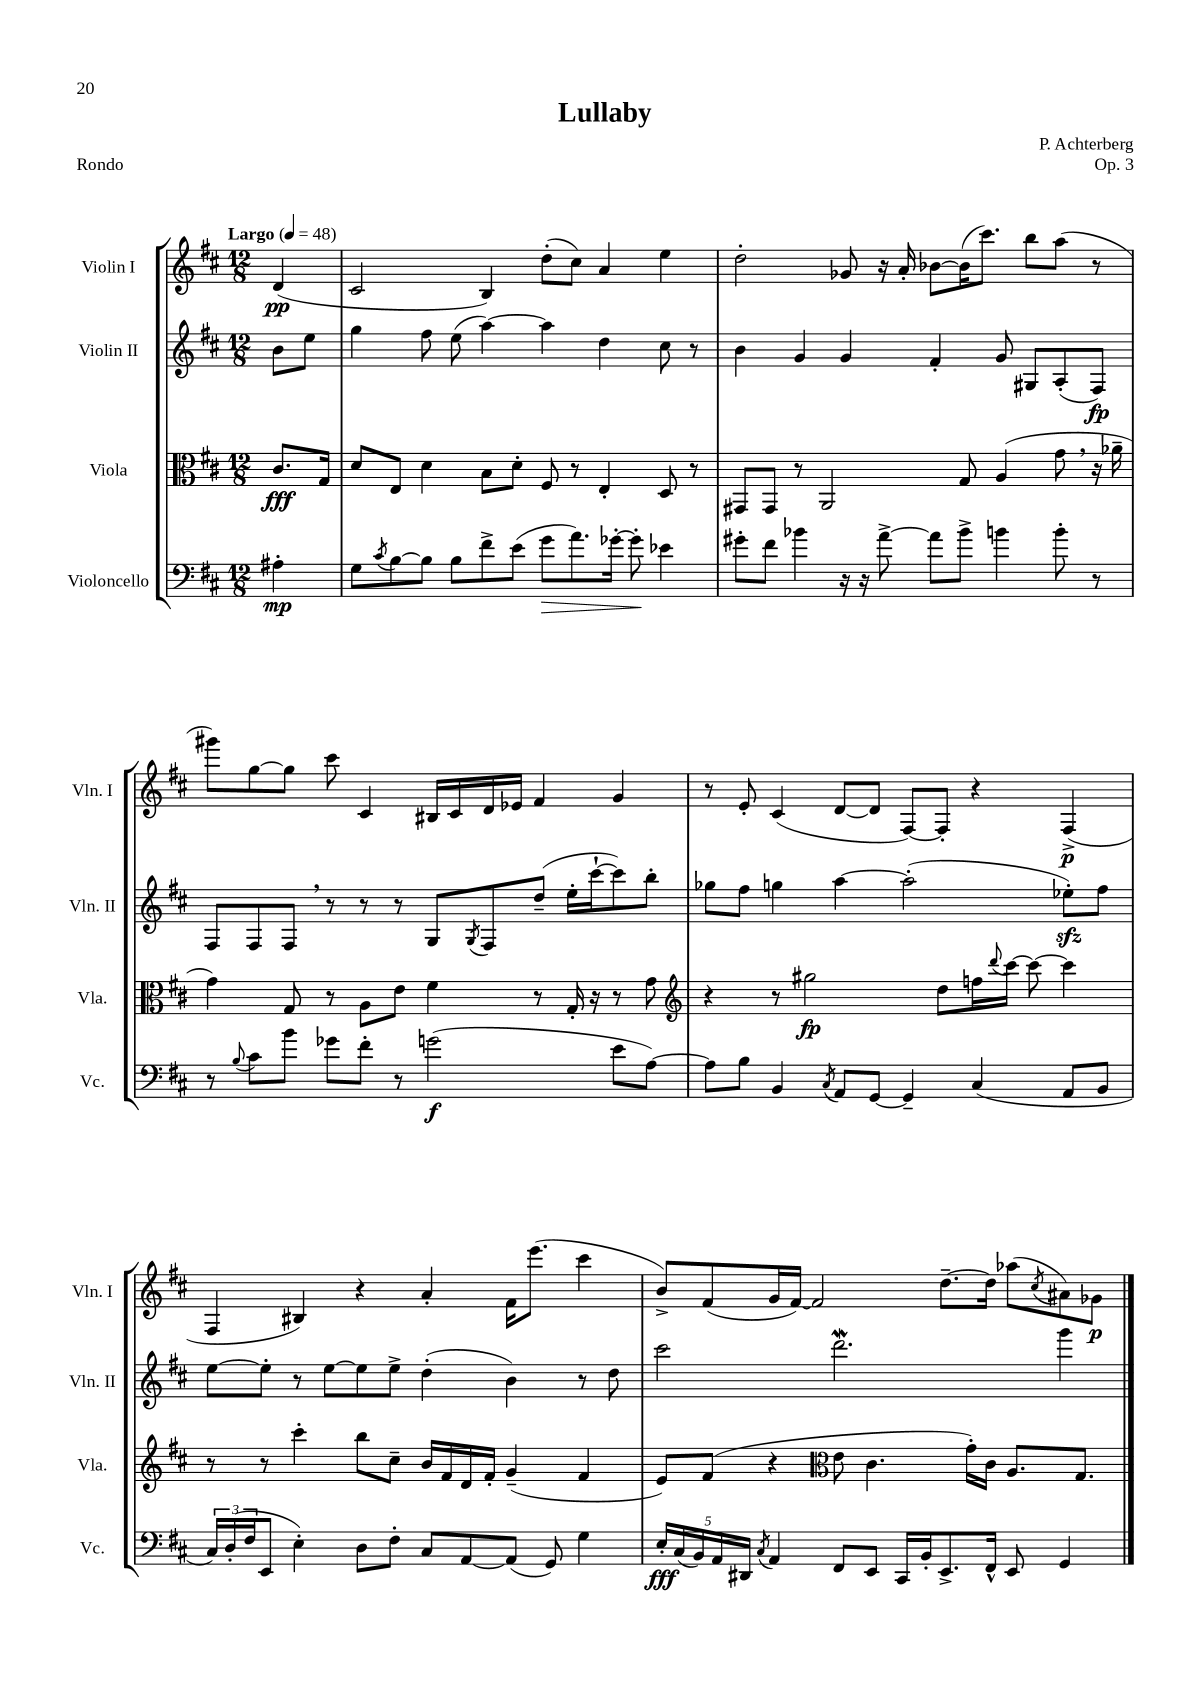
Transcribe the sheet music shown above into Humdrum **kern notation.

**kern	**kern	**kern	**kern
*staff4	*staff3	*staff2	*staff1
*clefF4	*clefC3	*clefG2	*clefG2
*k[f#c#]	*k[f#c#]	*k[f#c#]	*k[f#c#]
*M12/8	*M12/8	*M12/8	*M12/8
*MM48	*MM48	*MM48	*MM48
4A#'	8.c#	8b	(4d
.	.	8ee	.
.	16G	.	.
=	=	=	=
8G	8d	4gg	2c#
8qc#	.	.	.
[8B	8E	.	.
8B]	4d	8ff#	.
8B	.	(8ee	.
8f#^	8B	[4aa)	4B)
(8e	8d'	.	.
8g	8F#	4aa]	(8dd'
8.a)	8r	.	8cc#)
.	4E'	4dd	4a
[16g-'	.	.	.
8g-']	.	.	.
4e-	8D	8cc#	4ee
.	8r	8r	.
=	=	=	=
8g#'	8GG#	4b	2dd'
8f#	8GG#	.	.
4b-	8r	4g	.
.	2AA	.	.
16r	.	4g	8g-
16r	.	.	.
[8a^	.	.	16r
.	.	.	16a'
8a]	.	4f#'	[8b-
8b-^	8G	.	(16b-]
.	.	.	8.ccc#)
4b	(4A	8g	.
.	.	8G#	8bb
8b'	8g	(8A'	(8aa
8r	16r	8F#)	8r
.	16a-~	.	.
=	=	=	=
8r	4g)	8F#	8ggg#)
8qqB	.	.	.
8c#	.	8F#	[8gg
8b	8G	8F#	8gg]
8g-	8r	8r	8ccc#
8f#'	8A	8r	4c#
8r	8e	8r	.
(2g	4f#	8G	16B#
.	.	.	16c#
.	.	8qG	.
.	.	8F#	16d
.	.	.	16e-
.	8r	(8dd~	4f#
.	16G'	16ee'	.
.	16r	[16ccc#`	.
8e	8r	8ccc#])	4g
[8A)	8g	8bb'	.
=	=	=	=
*	*clefG2	*	*
8A]	4r	8gg-	8r
8B	.	8ff#	8e'
4BB	8r	4gg	(4c#
.	2gg#	.	.
8qC#	.	.	.
8AA	.	[4aa	[8d
[8GG	.	.	8d]
4GG~]	.	(2aa']	[8F#)
.	8dd	.	8F#']
(4C#	16ff	.	4r
.	8qqddd	.	.
.	[16ccc#	.	.
.	8ccc#_	.	.
8AA	4ccc#]	8ee-')	(4F#^
8BB	.	8ff#	.
=	=	=	=
24C#)	8r	[8ee	4F#
(24D'	.	.	.
24F#	.	.	.
8EE	8r	8ee']	.
4E')	4ccc#'	8r	4B#)
.	.	[8ee	.
8D	8bb	8ee]	4r
8F#'	8cc#~	8ee^	.
8C#	16b	(4dd'	4a'
.	16f#	.	.
[8AA	16d	.	.
.	16f#'	.	.
(8AA]	(4g~	4b)	16f#
.	.	.	(8.eee
8GG)	.	.	.
4G	4f#	8r	4ccc#
.	.	8dd	.
=	=	=	=
20E'	8e)	2ccc#	8b^)
(20C#	.	.	.
20BB)	.	.	.
.	(8f#	.	(8f#
20AA	.	.	.
20DD#	.	.	.
8qC#	.	.	.
4AA	4r	.	16g
.	.	.	[16f#)
.	.	.	2f#]
*	*clefC3	*	*
8FF#	8e	2.ddd	.
8EE	4.c#	.	.
16CC#	.	.	.
16BB'	.	.	.
8.EE^	.	.	[8.dd~
.	16g')	.	.
16FF#^^	16c#	.	16dd]
8EE	8.A	.	(8aa-
.	.	.	8qcc#
4GG	.	4ggg	8a#)
.	8.G	.	.
.	.	.	8g-
==	==	==	==
*-	*-	*-	*-
